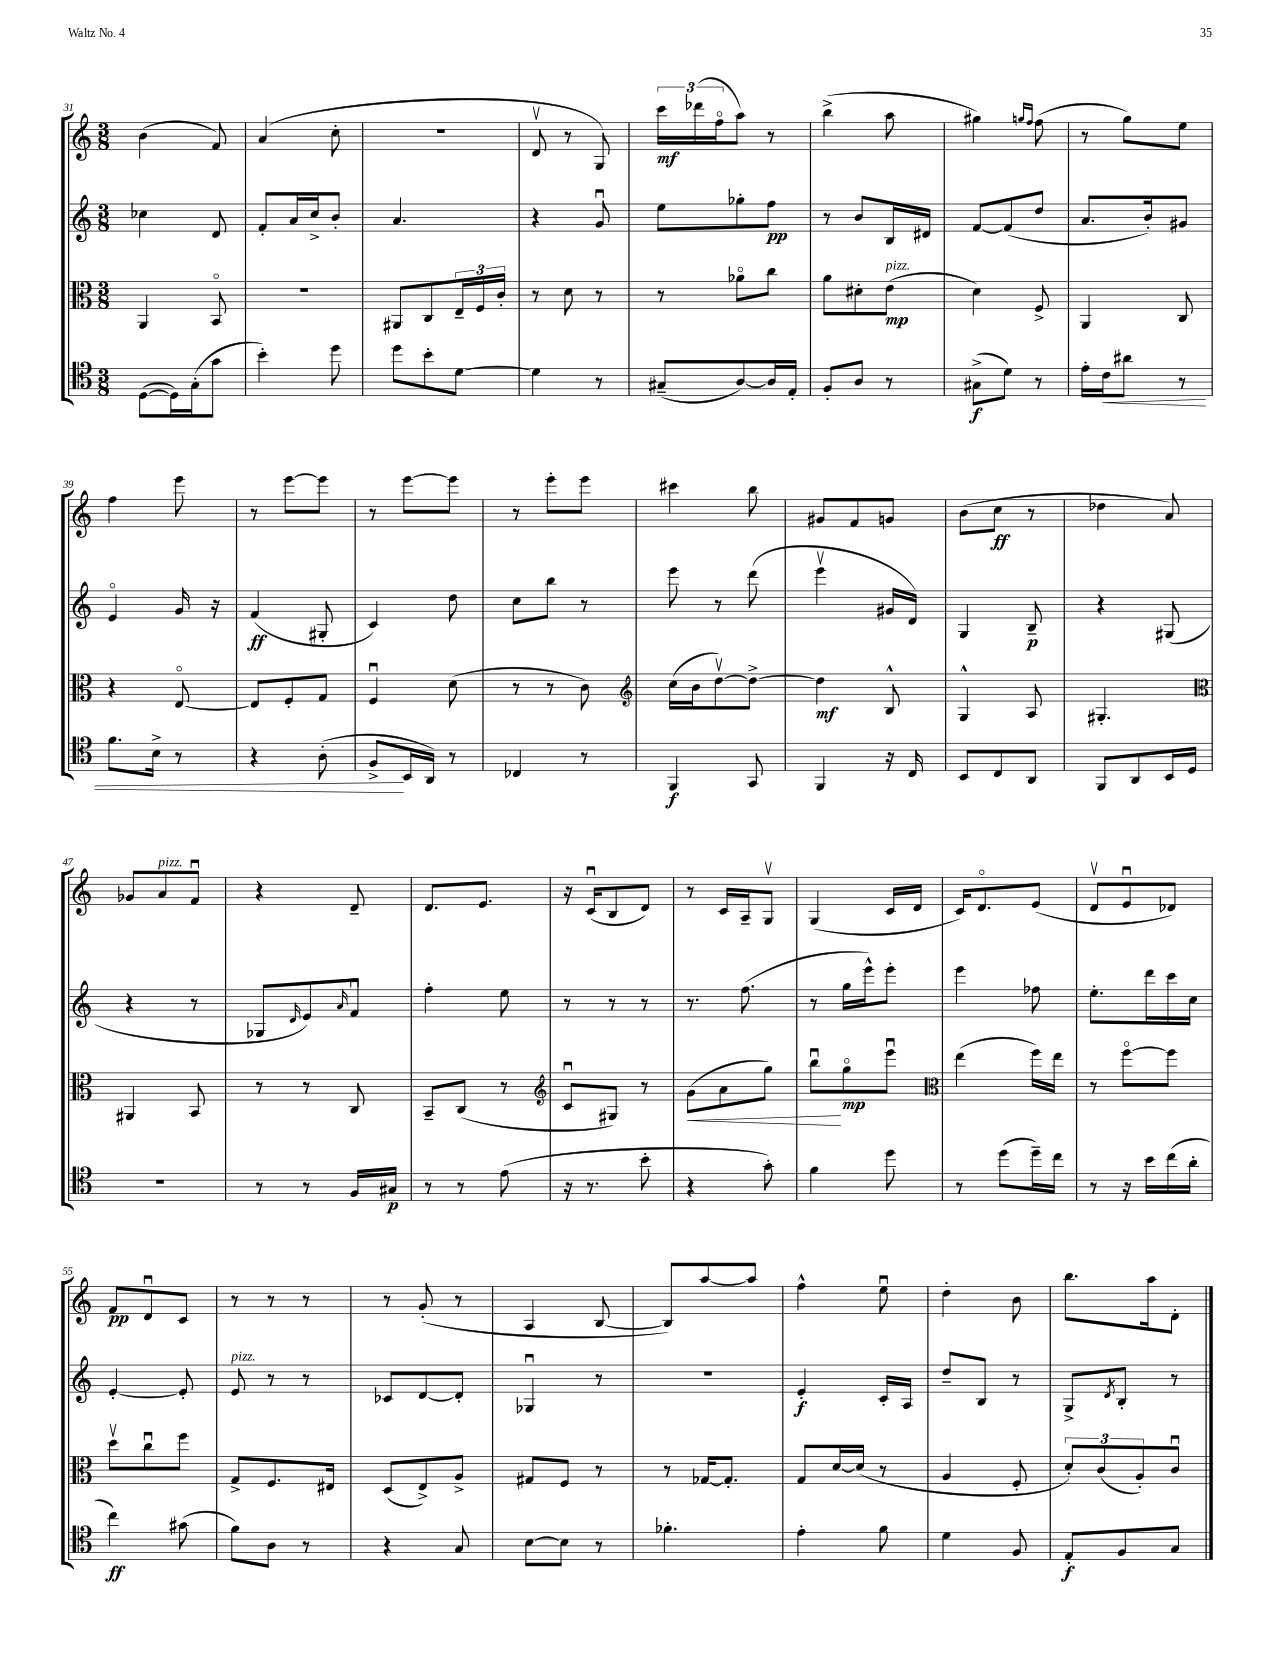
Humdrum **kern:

**kern	**kern	**kern	**kern
*staff4	*staff3	*staff2	*staff1
*clefC4	*clefC3	*clefG2	*clefG2
*k[]	*k[]	*k[]	*k[]
*M3/8	*M3/8	*M3/8	*M3/8
([8D	4AA	4cc-	(4b
16D])	.	.	.
(16G'	.	.	.
8g	8BBo	8d	8f)
=	=	=	=
4b')	4.r	8f'	(4a
.	.	16a	.
.	.	16cc^	.
8dd	.	8b'	8cc'
=	=	=	=
8dd	8AA#	4.a	4.r
8b'	8C	.	.
[8d	24E~	.	.
.	24F	.	.
.	24c'	.	.
=	=	=	=
4d]	8r	4r	8dv
.	8d	.	8r
8r	8r	8gu	8G)
=	=	=	=
(8G#~	8r	8ee	24ccc
.	.	.	(24ddd-
.	.	.	24ffo
[8A)	8a-o	8gg-'	8aa)
16A]	8cc	8ff	8r
16E'	.	.	.
=	=	=	=
8F'	8a	8r	(4bb^
8A	8d#'	8b	.
8r	(8e	16B	8aa
.	.	16d#	.
=	=	=	=
(8G#^	4d)	[8f	4gg#)
8d)	.	(8f]	.
.	.	.	16qqgg
.	.	.	16qqff
8r	8F^	8dd	(8ff
=	=	=	=
16e'	4AA	8.a	8r
16c	.	.	.
8a#	.	.	8gg)
.	.	16b')	.
8r	8C	8g#	8ee
=	=	=	=
8.f	4r	4eo	4ff
16B^	.	.	.
8r	[8Eo	16g	8eee
.	.	16r	.
=	=	=	=
4r	8E]	(4f	8r
.	8F'	.	[8eee
(8A'	8G	8G#'	8eee]
=	=	=	=
8F^	4Fu	4c)	8r
16BB	.	.	[8eee
16AA)	.	.	.
8r	(8d	8dd	8eee]
=	=	=	=
4C-	8r	8cc	8r
.	8r	8bb	8eee'
8r	8c)	8r	8eee
=	=	=	=
*	*clefG2	*	*
4FF	(16cc	8eee	4ccc#
.	16b	.	.
.	[8ddv)	8r	.
8GG	8dd^_	(8ddd	8bb
=	=	=	=
4FF	4dd]	4eeev	8g#
.	.	.	8f
16r	8B^^	16g#	8g
16C	.	16d)	.
=	=	=	=
8BB	4G^^	4G	(8b
8C	.	.	8cc
8AA	8A	8B~	8r
=	=	=	=
8FF	4.G#'	4r	4dd-
8AA	.	.	.
16BB	.	(8G#	8a)
16D	.	.	.
=	=	=	=
*	*clefC3	*	*
4.r	4AA#	4r	8g-
.	.	.	8a
.	8BB	8r	8fu
=	=	=	=
8r	8r	8G-	4r
.	.	16qqd	.
8r	8r	8e)	.
.	.	16qqa	.
16F	8C	8fu	8d~
16G#	.	.	.
=	=	=	=
8r	8BB~	4ff'	8.d
8r	(8C	.	.
.	.	.	8.e
(8e	8r	8ee	.
=	=	=	=
*	*clefG2	*	*
16r	8cu	8r	16r
8.r	.	.	(16cu
.	8G#)	8r	8B
8b'	8r	8r	8d)
=	=	=	=
4r	(8g	8.r	8r
.	8a	.	16c
.	.	(8.ff	16A~
8g')	8gg)	.	8Gv
=	=	=	=
4f	8bbu	8r	(4G
.	8ggo	16gg	.
.	.	16eee^^)	.
8dd	8eeeu	8eee'	16c
.	.	.	16d
=	=	=	=
*	*clefC3	*	*
8r	(4ee	4eee	16c)
.	.	.	8.do
(8dd	.	.	.
16dd~)	16ff)	8ff-	(8e
16cc	16ee	.	.
=	=	=	=
8r	8r	8.ee'	8dv
16r	[8ffo	.	8eu
16b	.	16ddd	.
(16cc	8ff]	16ccc	8d-)
16a'	.	16cc	.
=	=	=	=
4cc)	8ddv	[4e'	8f
.	8ccu	.	8du
(8g#	8ff	8e']	8c
=	=	=	=
8f)	8G^	8e	8r
8A	8.F	8r	8r
8r	.	8r	8r
.	16E#	.	.
=	=	=	=
4r	(8D	8c-	8r
.	8E^)	[8d	(8g'
8G	8A^	8d']	8r
=	=	=	=
[8B	8G#	4G-u	4A
8B]	8F	.	.
8r	8r	8r	[8B
=	=	=	=
4.f-'	8r	4.r	8B])
.	[16G-	.	[8aa
.	8.G-']	.	.
.	.	.	8aa]
=	=	=	=
4e'	8G	4e'	4ff^^
.	[16d	.	.
.	(16d]	.	.
8f	8r	16c'	8eeu
.	.	16A	.
=	=	=	=
4d	4A	8dd~	4dd'
.	.	8B	.
8F	8F'	8r	8b
=	=	=	=
8E'	12d')	8G^	8.bb
.	(12c	.	.
.	.	8qd	.
8F	.	8B'	.
.	12A')	.	.
.	.	.	16aa
8G	8cu	8r	8d'
==	==	==	==
*-	*-	*-	*-
